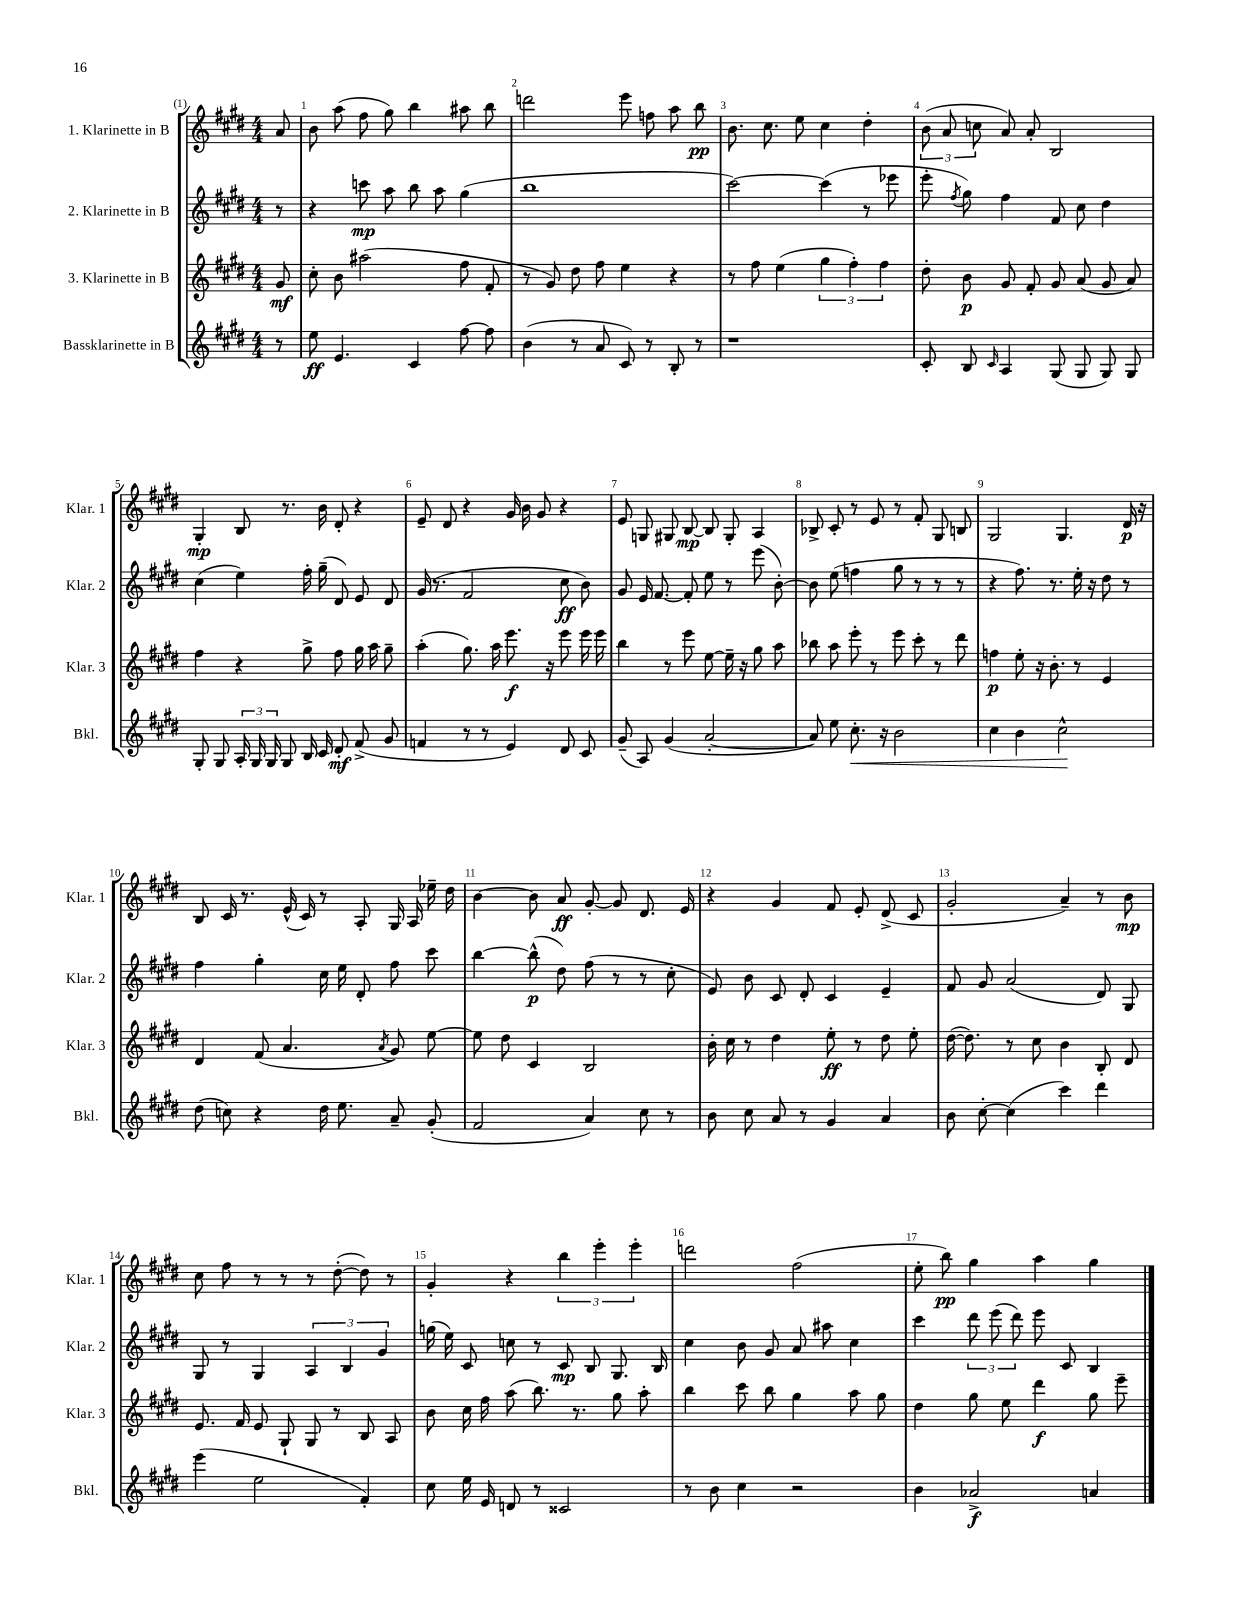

**kern	**dynam	**kern	**dynam	**kern	**dynam	**kern	**dynam
*part4	*part4	*part3	*part3	*part2	*part2	*part1	*part1
*staff4	*staff4	*staff3	*staff3	*staff2	*staff2	*staff1	*staff1
*I"Bassklarinette in B	*	*I"3. Klarinette in B	*	*I"2. Klarinette in B	*	*I"1. Klarinette in B	*
*I'Bkl.	*	*I'Klar. 3	*	*I'Klar. 2	*	*I'Klar. 1	*
*clefG2	*	*clefG2	*	*clefG2	*	*clefG2	*
*k[f#c#g#d#]	*	*k[f#c#g#d#]	*	*k[f#c#g#d#]	*	*k[f#c#g#d#]	*
*M4/4	*	*M4/4	*	*M4/4	*	*M4/4	*
=	=	=	=	=	=	=	=
8r	.	8g#/	mf	8r	.	8a/	.
=1	=1	=1	=1	=1	=1	=1	=1
8ee\	ff	8cc#'\	.	4r	.	8b\	.
4.e/	.	8b\	.	.	.	(8aa\	.
.	.	(2aa#X\	.	8cccn\	mp	8ff#\	.
.	.	.	.	8aa\	.	8gg#\)	.
4c#/	.	.	.	8bb\	.	4bb\	.
.	.	.	.	8aa\	.	.	.
[8ff#\	.	8ff#\	.	(4gg#\	.	8aa#X\	.
8ff#\]	.	8f#'/	.	.	.	8bb\	.
=2	=2	=2	=2	=2	=2	=2	=2
(4b\	.	8r	.	1bb	.	2dddn\	.
.	.	8g#/)	.	.	.	.	.
8r	.	8dd#\	.	.	.	.	.
8a/	.	8ff#\	.	.	.	.	.
8c#/)	.	4ee\	.	.	.	8eee\	.
8r	.	.	.	.	.	8ffn\	.
8B'/	.	4r	.	.	.	8aa\	.
8r	.	.	.	.	.	8bb\	pp
=3	=3	=3	=3	=3	=3	=3	=3
1r	.	8r	.	[2ccc#\)	.	8.b\	.
.	.	8ff#\	.	.	.	.	.
.	.	.	.	.	.	8.cc#\	.
.	.	(4ee\	.	.	.	.	.
.	.	.	.	.	.	8ee\	.
.	.	6gg#\	.	(4ccc#\]	.	4cc#\	.
.	.	6ff#'\)	.	.	.	.	.
.	.	.	.	8r	.	4dd#'\	.
.	.	6ff#\	.	.	.	.	.
.	.	.	.	8eee-X\	.	.	.
=4	=4	=4	=4	=4	=4	=4	=4
8c#'/	.	8dd#'\	.	8eee'\	.	(12b\	.
.	.	.	.	.	.	12a/	.
.	.	.	.	8qff#/	.	.	.
8B/	.	8b\	p	8gg#\)	.	.	.
.	.	.	.	.	.	12ccn\	.
16qqc#/	.	.	.	.	.	.	.
4A/	.	8g#/	.	4ff#\	.	8a/)	.
.	.	8f#'/	.	.	.	8a'/	.
(8G#/	.	8g#/	.	8f#/	.	2B/	.
8G#/	.	(8a/	.	8cc#\	.	.	.
8G#/)	.	8g#/	.	4dd#\	.	.	.
8G#/	.	8a/)	.	.	.	.	.
!!LO:LB:g=z
=5	=5	=5	=5	=5	=5	=5	=5
8G#'/	.	4ff#\	.	(4cc#\	.	4G#'/	mp
8G#/	.	.	.	.	.	.	.
24A'/	.	4r	.	4ee\)	.	8B/	.
24G#/	.	.	.	.	.	.	.
24G#/	.	.	.	.	.	.	.
8G#/	.	.	.	.	.	8.r	.
16B/	.	8gg#^\	.	16ff#'\	.	.	.
16c#/	.	.	.	(16gg#~\	.	16b\	.
8d#'/	mf	8ff#\	.	8d#/)	.	8d#'/	.
(8f#^/	.	16gg#\	.	8e/	.	4r	.
.	.	16aa\	.	.	.	.	.
8g#/	.	8gg#~\	.	8d#/	.	.	.
=6	=6	=6	=6	=6	=6	=6	=6
4fn/	.	(4aa'\	.	(16g#/	.	8e~/	.
.	.	.	.	8.r	.	.	.
.	.	.	.	.	.	8d#/	.
8r	.	8.gg#\)	.	2f#/	.	4r	.
8r	.	.	.	.	.	.	.
.	.	16aa\	.	.	.	.	.
4e/)	.	8.eee\	f	.	.	16g#/	.
.	.	.	.	.	.	16b\	.
.	.	.	.	.	.	8g#/	.
.	.	16r	.	.	.	.	.
8d#/	.	8eee\	.	8cc#\	ff	4r	.
8c#/	.	16eee\	.	8b\)	.	.	.
.	.	16eee\	.	.	.	.	.
=7	=7	=7	=7	=7	=7	=7	=7
(8g#~/	.	4bb\	.	8g#/	.	8e/	.
8A/)	.	.	.	16e/	.	8Gn/	.
.	.	.	.	[8.f#/	.	.	.
(4g#/	.	8r	.	.	.	8G#X/	.
.	.	8eee\	.	8f#'/]	.	[8B/	mp
[2a'/	.	[8ee\	.	8ee\	.	8B/]	.
.	.	16ee~\]	.	8r	.	8G#'/	.
.	.	16r	.	.	.	.	.
.	.	8gg#\	.	(8eee\	.	4A/	.
.	.	8aa\	.	[8b'\)	.	.	.
=8	=8	=8	=8	=8	=8	=8	=8
8a/])	.	8bb-X\	.	8b\]	.	8B-X^/	.
8ee\	.	8aa\	.	(8ee\	.	8c#'/	.
!	!LO:HP:b	!	!	!	!	!	!
8.cc#'\	<	8eee'\	.	4ffn\	.	8r	.
.	.	8r	.	.	.	8e/	.
16r	.	.	.	.	.	.	.
2b\	.	8eee\	.	8gg#\	.	8r	.
.	.	8ccc#'\	.	8r	.	8f#'/	.
.	.	8r	.	8r	.	8G#/	.
.	.	8ddd#\	.	8r	.	8Bn/	.
=9	=9	=9	=9	=9	=9	=9	=9
4cc#\	.	4ffn\	p	4r	.	2G#/	.
4b\	.	8ee'\	.	8.ff#\)	.	.	.
.	.	16r	.	.	.	.	.
.	.	8.b'\	.	8.r	.	.	.
2cc#^^\	.	.	.	.	.	4.G#/	.
.	.	8r	.	16ee'\	.	.	.
.	.	.	.	16r	.	.	.
.	.	4e/	.	8dd#\	.	.	.
.	.	.	.	8r	.	16d#/	p
.	.	.	.	.	.	16r	.
.	[	.	.	.	.	.	.
!!LO:LB:g=z
=10	=10	=10	=10	=10	=10	=10	=10
(8dd#\	.	4d#/	.	4ff#\	.	8B/	.
8ccn\)	.	.	.	.	.	16c#/	.
.	.	.	.	.	.	8.r	.
4r	.	(8f#/	.	4gg#'\	.	.	.
.	.	4.a/	.	.	.	(16e^^/	.
.	.	.	.	.	.	16c#/)	.
16dd#\	.	.	.	16cc#\	.	8r	.
8.ee\	.	.	.	16ee\	.	.	.
.	.	.	.	8d#'/	.	8A'/	.
.	.	8qa/	.	.	.	.	.
8a~/	.	8g#/)	.	8ff#\	.	16G#/	.
.	.	.	.	.	.	16A/	.
(8g#'/	.	[8ee\	.	8ccc#\	.	16ee-X~\	.
.	.	.	.	.	.	16dd#\	.
=11	=11	=11	=11	=11	=11	=11	=11
2f#/	.	8ee\]	.	[4bb\	.	[4b\	.
.	.	8dd#\	.	.	.	.	.
.	.	4c#/	.	(8bb^^\]	p	8b\]	.
.	.	.	.	8dd#\)	.	8a/	ff
4a/)	.	2B/	.	(8ff#\	.	[8g#'/	.
.	.	.	.	8r	.	8g#/]	.
8cc#\	.	.	.	8r	.	8.d#/	.
8r	.	.	.	8cc#'\	.	.	.
.	.	.	.	.	.	16e/	.
=12	=12	=12	=12	=12	=12	=12	=12
8b\	.	16b'\	.	8e/)	.	4r	.
.	.	16cc#\	.	.	.	.	.
8cc#\	.	8r	.	8b\	.	.	.
8a/	.	4dd#\	.	8c#/	.	4g#/	.
8r	.	.	.	8d#'/	.	.	.
4g#/	.	8ee'\	ff	4c#/	.	8f#/	.
.	.	8r	.	.	.	8e'/	.
4a/	.	8dd#\	.	4e~/	.	(8d#^/	.
.	.	8ee'\	.	.	.	8c#/	.
=13	=13	=13	=13	=13	=13	=13	=13
8b\	.	([16dd#\	.	8f#/	.	2g#'/	.
.	.	8.dd#\])	.	.	.	.	.
[8cc#'\	.	.	.	8g#/	.	.	.
(4cc#\]	.	8r	.	(2a/	.	.	.
.	.	8cc#\	.	.	.	.	.
4ccc#\)	.	4b\	.	.	.	4a~/)	.
4ddd#\	.	8B'/	.	8d#/)	.	8r	.
.	.	8d#/	.	8G#/	.	8b\	mp
!!LO:LB:g=z
=14	=14	=14	=14	=14	=14	=14	=14
(4eee\	.	8.e/	.	8G#/	.	8cc#\	.
.	.	.	.	8r	.	8ff#\	.
.	.	16f#/	.	.	.	.	.
2ee\	.	8e/	.	4G#/	.	8r	.
.	.	8G#`/	.	.	.	8r	.
.	.	8G#/	.	6A/	.	8r	.
.	.	8r	.	.	.	([8dd#'\	.
.	.	.	.	6B/	.	.	.
4f#'/)	.	8B/	.	.	.	8dd#\])	.
.	.	.	.	6g#/	.	.	.
.	.	8A/	.	.	.	8r	.
=15	=15	=15	=15	=15	=15	=15	=15
8cc#\	.	8b\	.	(16ggn\	.	4g#'/	.
.	.	.	.	16ee\)	.	.	.
16ee\	.	16cc#\	.	8c#/	.	.	.
16e/	.	16ff#\	.	.	.	.	.
8dn/	.	(8aa\	.	8ccn\	.	4r	.
8r	.	8.bb\)	.	8r	.	.	.
2c##X/	.	.	.	8c#/	mp	6bb\	.
.	.	8.r	.	.	.	.	.
.	.	.	.	8B/	.	.	.
.	.	.	.	.	.	6eee'\	.
.	.	8gg#\	.	8.G#/	.	.	.
.	.	.	.	.	.	6eee'\	.
.	.	8aa'\	.	.	.	.	.
.	.	.	.	16B/	.	.	.
=16	=16	=16	=16	=16	=16	=16	=16
8r	.	4bb\	.	4cc#\	.	2dddn\	.
8b\	.	.	.	.	.	.	.
4cc#\	.	8ccc#\	.	8b\	.	.	.
.	.	8bb\	.	8g#/	.	.	.
2r	.	4gg#\	.	8a/	.	(2ff#\	.
.	.	.	.	8aa#X\	.	.	.
.	.	8aa\	.	4cc#\	.	.	.
.	.	8gg#\	.	.	.	.	.
=17	=17	=17	=17	=17	=17	=17	=17
4b\	.	4dd#\	.	4ccc#\	.	8ee'\	.
.	.	.	.	.	.	8bb\)	pp
2a-X^/	f	8gg#\	.	12ddd#\	.	4gg#\	.
.	.	.	.	(12eee\	.	.	.
.	.	8ee\	.	.	.	.	.
.	.	.	.	12ddd#\)	.	.	.
.	.	4ddd#\	f	8eee\	.	4aa\	.
.	.	.	.	8c#/	.	.	.
4an/	.	8gg#\	.	4B/	.	4gg#\	.
.	.	8eee~\	.	.	.	.	.
==	==	==	==	==	==	==	==
*-	*-	*-	*-	*-	*-	*-	*-
